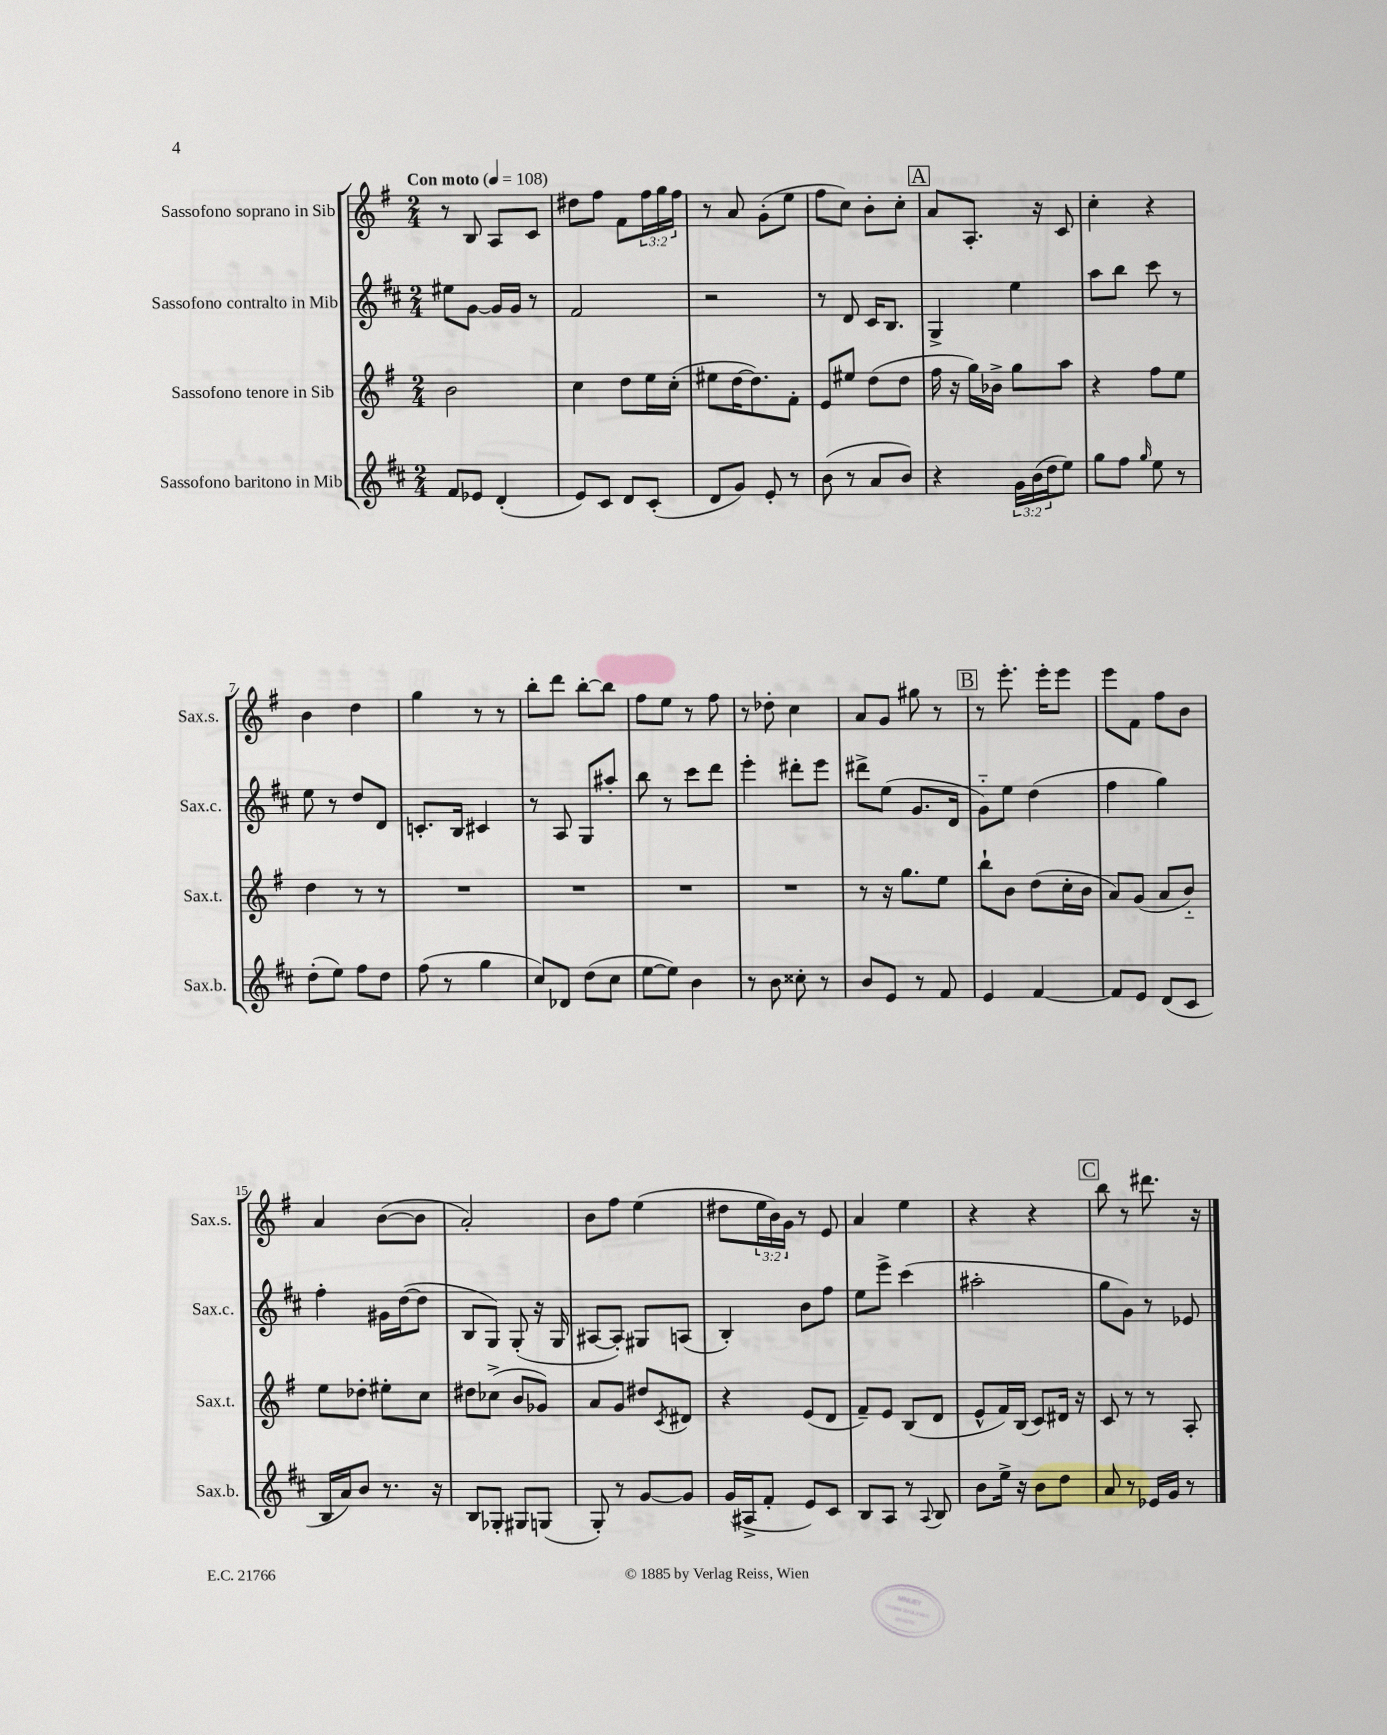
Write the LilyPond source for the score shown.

<<
\new StaffGroup <<
\new Staff = "s0" \with { instrumentName = "Sassofono soprano in Sib" shortInstrumentName = "Sax.s." } {
    \clef treble \key g \major \numericTimeSignature \time 2/4 \override Staff.TupletNumber.text = #tuplet-number::calc-fraction-text \tempo "Con moto" 4 = 108
    r8 b8 a8 c'8 |
    dis''8 fis''8 fis'8 \tuplet 3/2 { fis''16 g''16 fis''16 } |
    r8 a'8 g'8-.( e''8 |
    fis''8 c''8) b'8-. c''8-. |
    \mark \markup { \box "A" } a'8 a8.-. r16 c'8 |
    c''4-. r4 |
    b'4 d''4 |
    g''4 r8 r8 |
    b''8-. d'''8 b''8~-. b''8 |
    fis''8 e''8 r8 fis''8 |
    r8 des''8-. c''4 |
    a'8 g'8 gis''8 r8 |
    \mark \markup { \box "B" } r8 e'''8.-. e'''16-. e'''8 |
    e'''8 fis'8 fis''8 b'8 |
    a'4 b'8~( b'8 |
    a'2-.) |
    b'8 fis''8 e''4( |
    dis''8 \tuplet 3/2 { e''16 b'16) g'16 } r8 e'8 |
    a'4 e''4 |
    r4 r4 |
    \mark \markup { \box "C" } b''8 r8 dis'''8. r16 \bar "|." |
}
\new Staff = "s1" \with { instrumentName = "Sassofono contralto in Mib" shortInstrumentName = "Sax.c." } {
    \clef treble \key d \major \numericTimeSignature \time 2/4
    eis''8 g'8~ g'16 g'16 r8 |
    fis'2 |
    r2 |
    r8 d'8 cis'16 b8. |
    \mark \markup { \box "A" } g4-> e''4 |
    a''8 b''8 cis'''8 r8 |
    e''8 r8 d''8 d'8 |
    c'8.-. b16 cis'4 |
    r8 a8 g8 ais''8-. |
    b''8 r8 cis'''8 d'''8 |
    e'''4-. dis'''8-. e'''8 |
    dis'''8-> e''8( g'8. d'16 |
    \mark \markup { \box "B" } g'8-_) e''8 d''4( |
    fis''4 g''4) |
    fis''4-. gis'16 d''16~( d''8 |
    b8 g8) g8-.( r16 g16 |
    ais8~ ais8-.) gis8 a8( |
    b4-.) b'8 fis''8 |
    e''8 e'''8-> cis'''4( |
    ais''2-. |
    \mark \markup { \box "C" } g''8 g'8) r8 ees'8 \bar "|." |
}
\new Staff = "s2" \with { instrumentName = "Sassofono tenore in Sib" shortInstrumentName = "Sax.t." } {
    \clef treble \key g \major \numericTimeSignature \time 2/4
    b'2 |
    c''4 d''8 e''16 c''16-.( |
    eis''8 d''16~ d''8.) fis'8-. |
    e'8 eis''8 d''8( d''8 |
    \mark \markup { \box "A" } fis''16 r16 g''16) bes'16-> g''8 a''8 |
    r4 fis''8 e''8 |
    d''4 r8 r8 |
    R2 |
    R2 |
    R2 |
    R2 |
    r8 r16 g''8. e''8 |
    \mark \markup { \box "B" } b''8-! b'8 d''8( c''16-. b'16 |
    a'8) g'8( a'8 b'8-_) |
    e''8 des''8-. eis''8-. c''8 |
    dis''8 ces''8->( b'8 ges'8) |
    a'8 g'8 dis''8 \acciaccatura { c'8 } dis'8 |
    r4 e'8( d'8 |
    fis'8--) e'8 b8( d'8 |
    e'8-^ fis'16) b16( c'8) dis'16 r16 |
    \mark \markup { \box "C" } c'8 r8 r8 a8-. \bar "|." |
}
\new Staff = "s3" \with { instrumentName = "Sassofono baritono in Mib" shortInstrumentName = "Sax.b." } {
    \clef treble \key d \major \numericTimeSignature \time 2/4 \override Staff.TupletNumber.text = #tuplet-number::calc-fraction-text
    fis'8 ees'8 d'4-.( |
    e'8) cis'8 d'8 cis'8-.( |
    d'8 g'8) e'8-. r8 |
    b'8( r8 a'8 b'8) |
    \mark \markup { \box "A" } r4 \tuplet 3/2 { g'16 b'16( d''16 } e''8) |
    g''8 fis''8 \grace { g''16 } e''8 r8 |
    d''8-.( e''8) fis''8 d''8 |
    fis''8( r8 g''4 |
    cis''8) des'8 d''8( cis''8 |
    e''8~ e''8) b'4 |
    r8 b'8 cisis''8-. r8 |
    b'8 e'8 r8 fis'8 |
    \mark \markup { \box "B" } e'4 fis'4~ |
    fis'8 e'8 d'8( cis'8 |
    b16 a'16) b'8 r8. r16 |
    b8 ges8-. gis8 g8( |
    g8-.) r8 g'8~ g'8 |
    g'16( ais16-> fis'8-. e'8) cis'8 |
    b8 a8 r8 \appoggiatura { a8 } b8 |
    b'8 e''16-> r16 b'8 d''8 |
    \mark \markup { \box "C" } a'8 r8 ees'16 g'16 r8 \bar "|." |
}
>>
>>
